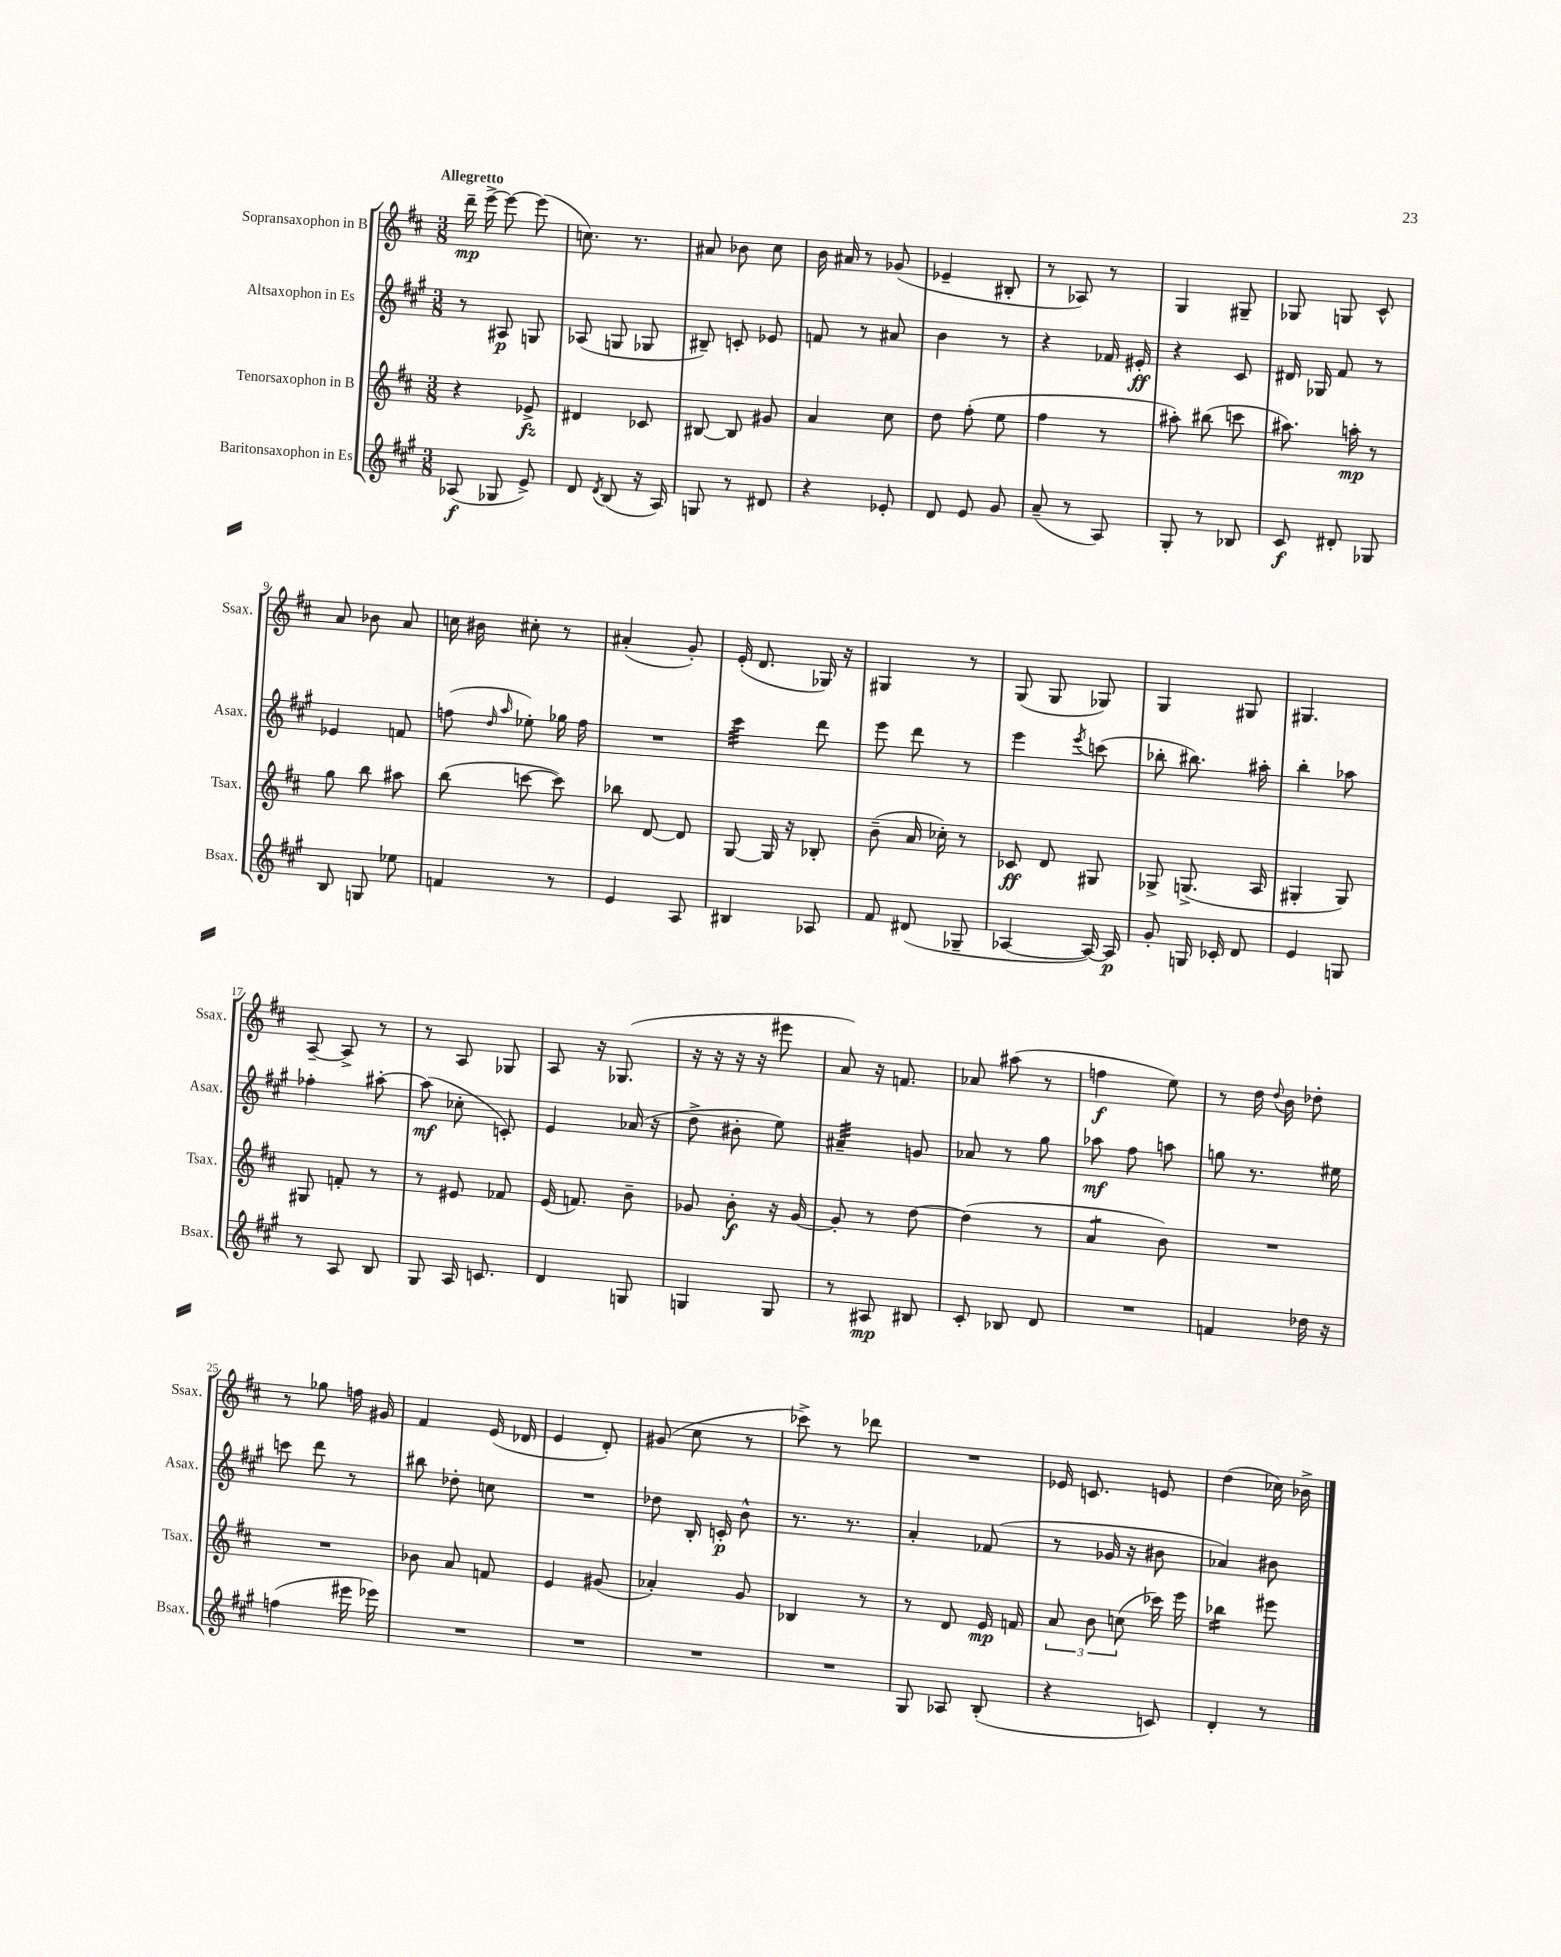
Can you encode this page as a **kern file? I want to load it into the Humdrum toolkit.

**kern	**kern	**kern	**kern
*staff4	*staff3	*staff2	*staff1
*clefG2	*clefG2	*clefG2	*clefG2
*k[f#c#g#]	*k[f#c#]	*k[f#c#g#]	*k[f#c#]
*M3/8	*M3/8	*M3/8	*M3/8
(8A-/	4r	8r	16ddd~\
.	.	.	[16eee^\
8G-/	.	8A#/	8eee\_
8e^/)	8e-^/	8G/	(8eee\]
=	=	=	=
8d/	4d#/	(8A-/	8.cc\)
8qd/	.	.	.
(8B/	.	8G/	.
.	.	.	8.r
16r	8c-/	8G-/	.
16A/)	.	.	.
=	=	=	=
8G/	[8B#/	8B#~/)	8a#/
8r	8B#/]	8c'/	8b-\
8d#/	8g#/	8e-/	8cc#\
=	=	=	=
4r	4a/	8f/	16b\
.	.	.	16a#/
.	.	8r	8r
8e-'/	8cc#\	8a#/	(8g-/
=	=	=	=
8d/	8dd\	4b\	4e-~/
8e/	(8ff#'\	.	.
8g#/	8ee\	8r	8B#'/
=	=	=	=
(8a~/	4ff#\	4r	8r
8r	.	.	8A-/)
8A/)	8r	16f-/	8r
.	.	16e#'/	.
=	=	=	=
8G#'/	8aa#'\)	4r	4G/
8r	(8bb#\	.	.
8B-/	8ccc\	8c#/	8G#~/
=	=	=	=
8c#/	8.aa#\)	16d#/	8G-/
.	.	16G-/	.
8d#'/	.	8f#/	8G/
.	16aa'\	.	.
8G-/	8r	8r	8c#^^/
=	=	=	=
8B/	8gg\	4e-/	8a/
8G/	8bb\	.	8b-\
8ee-\	8aa#\	8f/	8a/
=	=	=	=
4f/	(8bb\	(8ff\	16cc\
.	.	.	16b#\
.	.	16qqdd/	.
.	.	16qqaa/	.
.	[8ccc\	8ee-'\)	8cc#'\
8r	8ccc\])	16gg-\	8r
.	.	16ff\	.
=	=	=	=
4e/	8bb-\	4.r	(4a#'/
.	[8d/	.	.
8A/	8d/]	.	8g'/)
=	=	=	=
4B#/	[8G/	4ccc#\	(16e'/
.	.	.	8.d/
.	16G/]	.	.
.	16r	.	.
8A-/	8B-'/	8ddd\	16G-/)
.	.	.	16r
=	=	=	=
8f#/	(8b~\	8eee\	4G#/
(8d#/	16a/	8ddd\	.
.	16cc-'\)	.	.
8G-~/	8r	8r	8r
=	=	=	=
[4A-/	8c-/	4eee\	(8G/
.	8d/	.	8G/
.	.	8qeee/	.
16A-/_)	8G#/	(8ccc\	8G-/)
16A-/]	.	.	.
=	=	=	=
8g#'/	8G-^/	8bb-'\	4G/
16G/	(8.G^/	8.bb#\)	.
16c-'/	.	.	.
8d/	.	.	8G#/
.	16A/	16aa#'\	.
=	=	=	=
4e/	4G#'/	4bb'\	4.G#/
8G/	8G#/)	8aa-\	.
=	=	=	=
8r	8G#/	4ff-'\	[8A~/
8A/	8f'/	.	8A^/]
8B/	8r	[8aa#'\	8r
=	=	=	=
8G#/	8r	(8aa#\]	8r
16A/	8e#/	8cc-'\	8A/
8.c/	.	.	.
.	8f-/	8c'/)	8G-/
=	=	=	=
4d/	(16e/	4e/	8A/
.	8.f/)	.	.
.	.	.	16r
.	.	.	(8.G-/
8G/	8b~\	(16a-/	.
.	.	16r	.
=	=	=	=
4G/	8g-/	8dd^\	16r
.	.	.	16r
.	8b'\	8b#'\	16r
.	.	.	16r
8G/	16r	8ee\)	8eee#\
.	[16g-/	.	.
=	=	=	=
8r	8g-'/]	4a#~/	8a/)
8A#/	8r	.	16r
.	.	.	8.f/
8B#/	[8dd\	8g/	.
=	=	=	=
8c#'/	(4dd\]	8a-/	8a-/
8B-/	.	8r	(8aa#\
8d/	8r	8gg#\	8r
=	=	=	=
4.r	4a/	8aa-\	4ff\
.	.	8ff#\	.
.	8b\)	8aa\	8ee\)
=	=	=	=
4f/	4.r	8gg\	8r
.	.	8.r	16dd\
.	.	.	8qqdd/
.	.	.	16b\
16dd-\	.	.	8dd-'\
16r	.	16ee#\	.
=	=	=	=
(4ff\	4.r	8ccc\	8r
.	.	8ddd\	8gg-\
16eee#\	.	8r	16ff\
16eee-\)	.	.	16g#/
=	=	=	=
4.r	8b-\	8bb#\	4f#/
.	8a/	8dd-'\	.
.	8f/	8cc\	(16e/
.	.	.	16d-/
=	=	=	=
4.r	4e/	4.r	4e/
.	(8g#/	.	8d'/)
=	=	=	=
4.r	4a-'/)	8dd-\	(8g#/
.	.	16B'/	8cc#\
.	.	16c'/	.
.	8g/	8b^^\	8r
=	=	=	=
4.r	4B-/	8.r	8ccc-^\)
.	.	.	8r
.	.	8.r	.
.	8r	.	8ddd-\
=	=	=	=
8G#/	8r	4a'/	4.r
8A-/	8d/	.	.
(8B'/	16e/	(8f-/	.
.	16f/	.	.
=	=	=	=
4r	12a/	8r	16e-/
.	.	.	8.c/
.	12b\	.	.
.	.	16g-/	.
.	(12cc\	.	.
.	.	16r	.
8c/)	16ccc-\)	8b#\	8e/
.	16eee\	.	.
=	=	=	=
4d'/	4bb-\	4a-/)	(4dd\
8r	8eee#\	8b#\	16cc-\)
.	.	.	16b-^\
==	==	==	==
*-	*-	*-	*-
